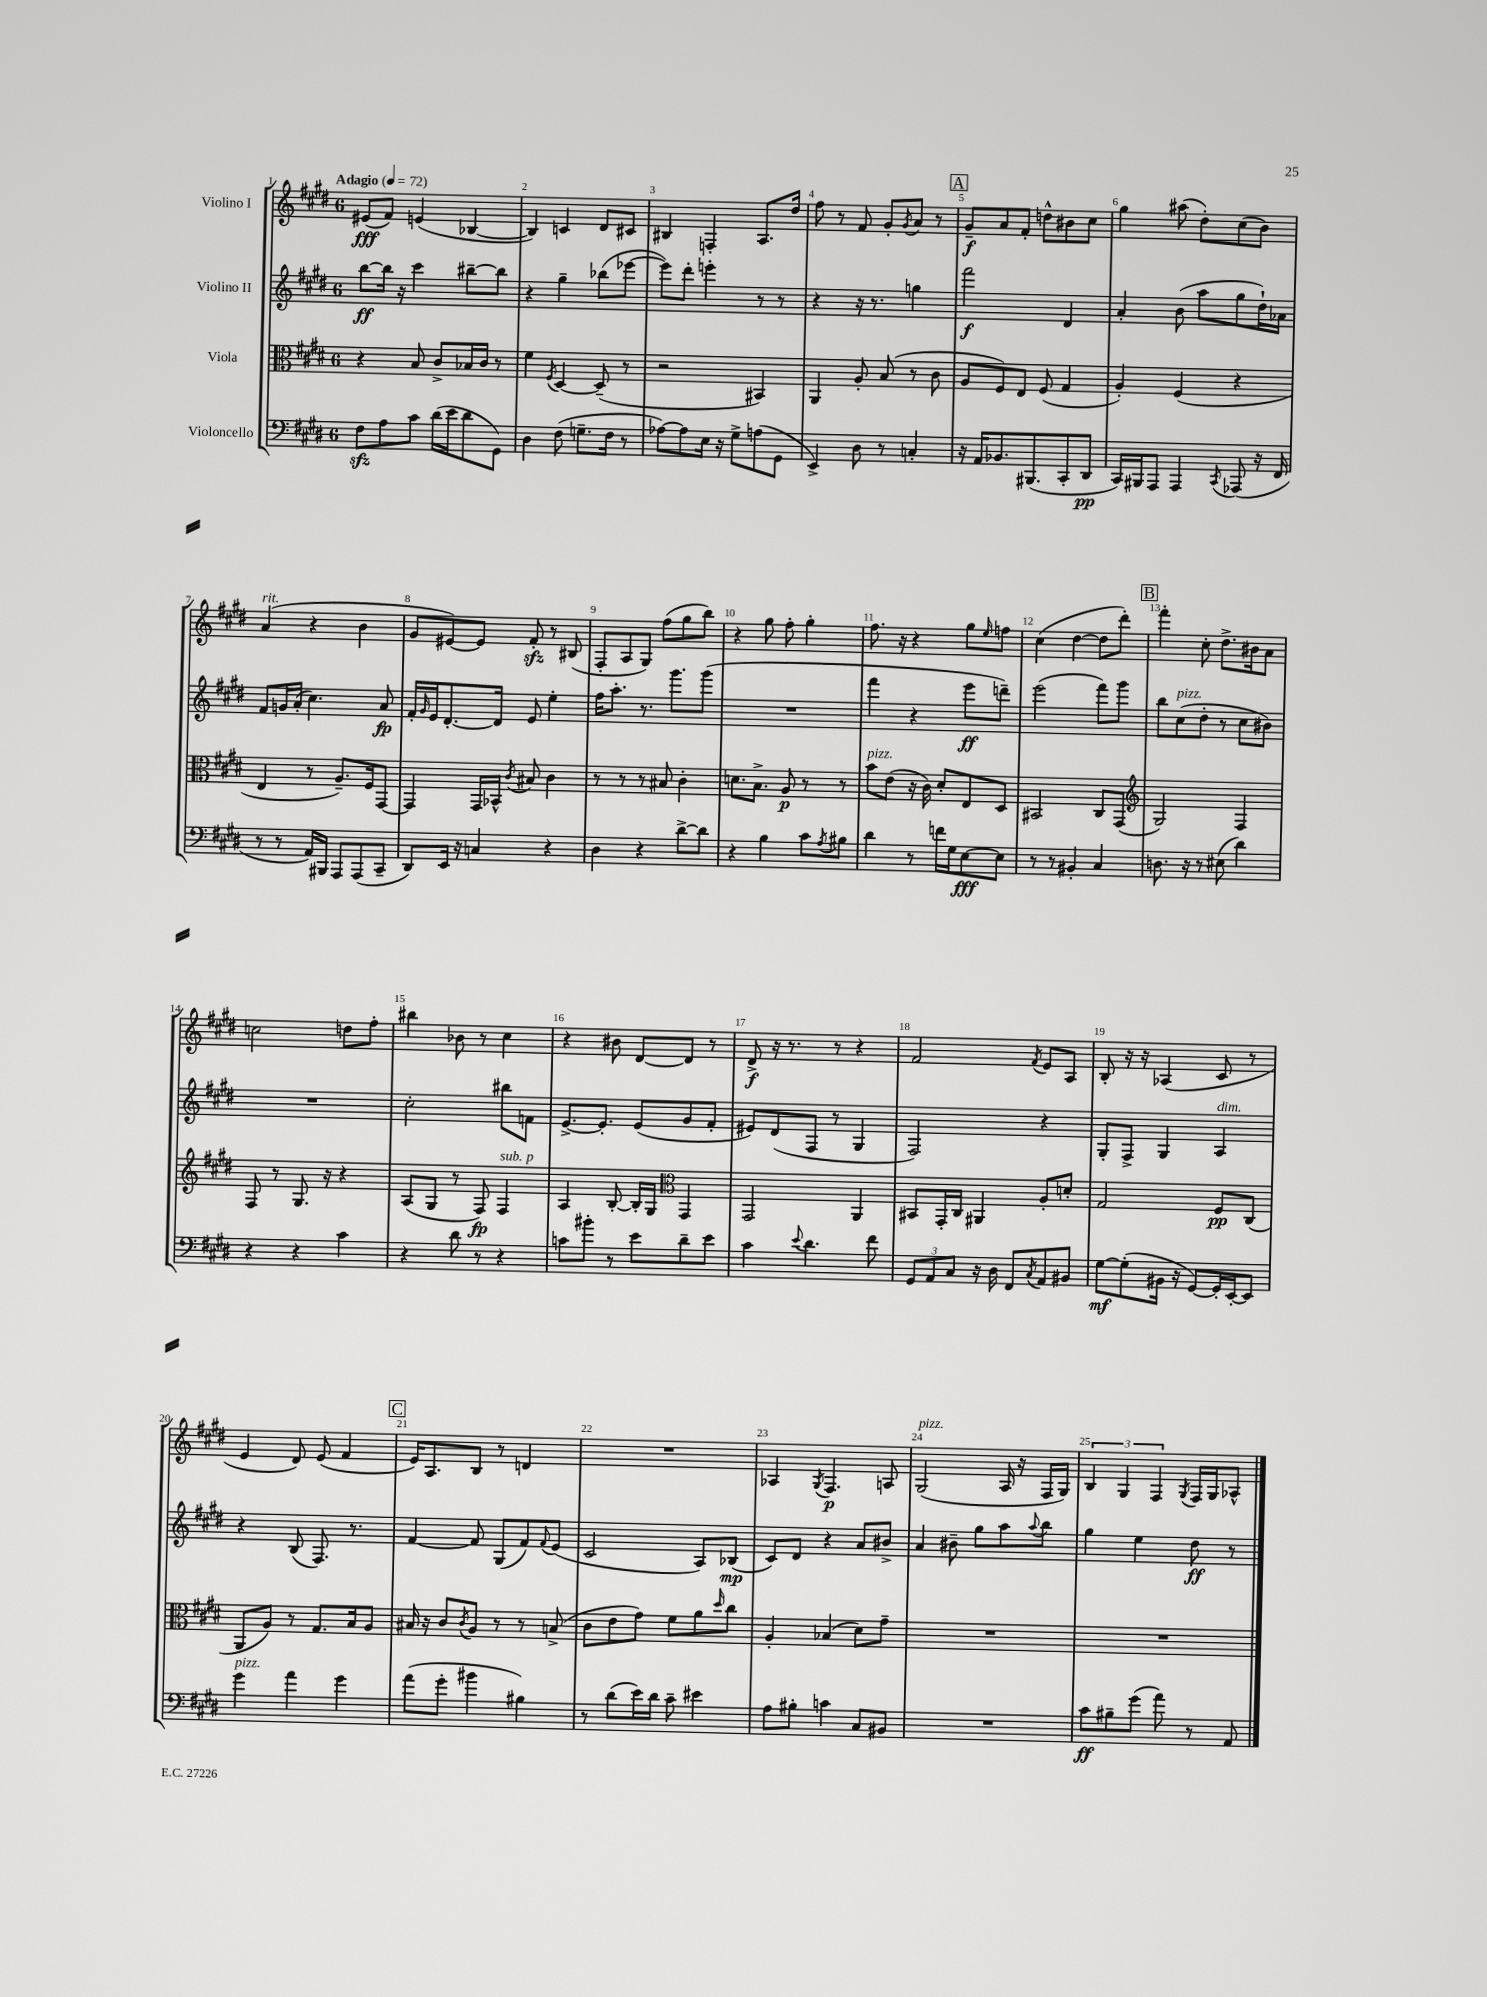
<<
\new StaffGroup <<
\new Staff = "s0" \with { instrumentName = "Violino I" } {
    \clef treble \key e \major \once \override Staff.TimeSignature.style = #'single-digit \time 6/8 \tempo "Adagio" 4 = 72
    eis'8\fff( fis'8) e'4( bes4~ |
    bes4) c'4 dis'8 cis'8 |
    bis4 f4-. a8. dis''16 |
    fis''8 r8 fis'8 gis'8-. \acciaccatura { gis'8 } a'8 r8 |
    \mark \markup { \box "A" } gis'8--\f a'8 fis'8-. d''8-^ bis'8 cis''8 |
    gis''4 ais''8( dis''8-.) cis''8( b'8) |
    a'4^\markup { \italic "rit." }( r4 b'4 |
    gis'8 eis'8~) eis'8 fis'8-.\sfz r8 bis8( |
    fis8-. a8 gis8) fis''8( gis''8 b''8) |
    r4 gis''8 fis''8-. gis''4-. |
    fis''8. r16 r4 gis''8 \grace { e''16 } f''8 |
    cis''4( dis''4~ dis''8 dis'''8-.) |
    \mark \markup { \box "B" } fis'''4-. cis''8-. dis''8.-> bis'16 a'8 |
    c''2 d''8 fis''8-. |
    bis''4 bes'8 r8 cis''4 |
    r4 bis'8 dis'8~ dis'8 r8 |
    dis'8->\f r16 r8. r8 r4 |
    fis'2 \acciaccatura { fis'8 } e'8 a8 |
    b8-. r16 r16 aes4( cis'8 r8 |
    e'4 dis'8) e'8( fis'4 |
    \mark \markup { \box "C" } e'16) a8. b8 r8 d'4 |
    R2. |
    aes4 \acciaccatura { gis8 } fis4.\p a8 |
    gis2^\markup { \italic "pizz." }( a16 r16 fis16 gis16) |
    \tuplet 3/2 { b4 gis4 fis4 } \acciaccatura { gis8 } fis16 gis16 aes8-^ \bar "|." |
}
\new Staff = "s1" \with { instrumentName = "Violino II" } {
    \clef treble \key e \major \once \override Staff.TimeSignature.style = #'single-digit \time 6/8
    b''8~\ff b''16 r16 cis'''4 bis''8~-- bis''8 |
    r4 gis''4-- bes''8( ees'''8~ |
    ees'''8) dis'''8-. e'''4-. r8 r8 |
    r4 r16 r8. g''4 |
    \mark \markup { \box "A" } fis'''2\f dis'4 |
    a'4-. b'8( a''8 gis''8 dis''16-!) aes'16 |
    fis'8 g'16 a'16-.( cis''4.) a'8\fp |
    fis'16-. \grace { gis'16 } e'16 dis'8.~-. dis'16 e'8 e''4-. |
    fis''16 a''8.-. r8. gis'''8. gis'''8( |
    R2. |
    fis'''4 r4 e'''8\ff d'''8--) |
    e'''2( fis'''8) gis'''8 |
    \mark \markup { \box "B" } b''8 cis''8^\markup { \italic "pizz." }( dis''8-. r8 cis''8 bis'8) |
    R2. |
    cis''2-. bis''8 f'8 |
    e'8.~-> e'8.-. e'8( gis'8 fis'8-. |
    eis'8) dis'8( fis8 r8 gis4 |
    fis2) r4 |
    gis8-. fis8-> gis4 a4^\markup { \italic "dim." } |
    r4 b8( fis8.) r8. |
    \mark \markup { \box "C" } fis'4~ fis'8 gis8( fis'8) \appoggiatura { fis'8 } e'8( |
    cis'2 a8) bes8\mp( |
    cis'8) dis'8 r4 a'8 bis'8-> |
    a'4 bis'8-- gis''8 a''8 \appoggiatura { a''8 } b''8 |
    gis''4 e''4 dis''8\ff r8 \bar "|." |
}
\new Staff = "s2" \with { instrumentName = "Viola" } {
    \clef alto \key e \major \once \override Staff.TimeSignature.style = #'single-digit \time 6/8
    r4 b8 cis'8-> bes16 cis'16 r8 |
    fis'4 \acciaccatura { fis8 } dis4~ dis8--( r8 |
    r2 bis,4) |
    a,4 a8-. b8( r8 cis'8 |
    \mark \markup { \box "A" } a8 fis8) e8 fis8( gis4 |
    a4-.) fis4( r4 |
    e4 r8 a8.--) fis16 gis,8~ |
    gis,4 gis,16 bes,16-^ \acciaccatura { cis'8 } bis8 cis'4 |
    r8 r8 r8 bis8 cis'4-. |
    d'8. b8.-> a8\p r8 r8 |
    b'8^\markup { \italic "pizz." } e'8( r16 cis'16) dis'8-. e8 dis8 |
    bis,2 cis8 gis,8( |
    \mark \markup { \box "B" } \clef treble gis2) fis4 |
    fis8 r8 gis8. r16 r4 |
    a8( gis8 r8 fis8\fp) fis4^\markup { \italic "sub. p" } |
    a4 b8~-. b16-. gis16 \clef alto gis,4 |
    gis,2 a,4 |
    bis,8 gis,16-. cis16 ais,4 a8-. d'8-. |
    gis2 fis8\pp cis8( |
    a,8 a8) r8 gis8. b16 a8 |
    \mark \markup { \box "C" } bis16 r16 cis'8 \acciaccatura { cis'8 } a8 r8 r8 b8->( |
    cis'8 e'8 gis'8) fis'8 a'8 \grace { dis''16 } cis''8 |
    a4-. bes4( dis'8) gis'8-- |
    R2. |
    R2. \bar "|." |
}
\new Staff = "s3" \with { instrumentName = "Violoncello" } {
    \clef bass \key e \major \once \override Staff.TimeSignature.style = #'single-digit \time 6/8
    fis8\sfz a8 cis'8 dis'16( e'16 dis'8 gis,8) |
    dis4 fis8( g8.-- fis16 r8 |
    aes8~) aes8 e16 r16 gis8-> a8( gis,8 |
    e,4->) dis8 r8 c4-. |
    \mark \markup { \box "A" } r16 a,16 bes,8. bis,,8.( cis,8-. dis,8\pp |
    cis,16) bis,,16 a,,8 a,,4 \acciaccatura { cis,8 } aes,,8( r16 fis,16 |
    r8 r8 a,16) bis,,16 a,,8 a,,8( cis,8-- |
    dis,8) e,16 r16 c4 r4 |
    dis4 r4 dis'8~-> dis'8 |
    r4 b4 cis'8 \acciaccatura { a8 } bis8 |
    dis'4 r8 f'16 gis16 e8~\fff e8 |
    r8 r8 bis,4-. cis4 |
    \mark \markup { \box "B" } d8. r16 r8 eis8( dis'4) |
    r4 r4 cis'4 |
    r4 dis'8 r8 r4 |
    c'8 bis'8-. r8 e'8 dis'8-- e'8 |
    cis'4 \appoggiatura { e'8 } dis'4. fis'8 |
    \tuplet 3/2 { gis,8 a,8 cis8 } r16 dis16 fis,8 \acciaccatura { cis8 } a,8 bis,8 |
    gis8~\mf gis8-.( bis,16 r16 gis,8~) gis,16-. e,16~-. e,8 |
    gis'4^\markup { \italic "pizz." } a'4 gis'4 |
    \mark \markup { \box "C" } a'8( gis'8-. bis'4 bis4) |
    r8 dis'8( e'16) dis'16 cis'8-- eis'4 |
    a8 bis8-. c'4 cis8 bis,8 |
    R2. |
    cis'8\ff bis8-- gis'8( a'8) r8 a,8 \bar "|." |
}
>>
>>
\layout { \context { \Score \override BarNumber.break-visibility = ##(#f #t #t) barNumberVisibility = #all-bar-numbers-visible } }
